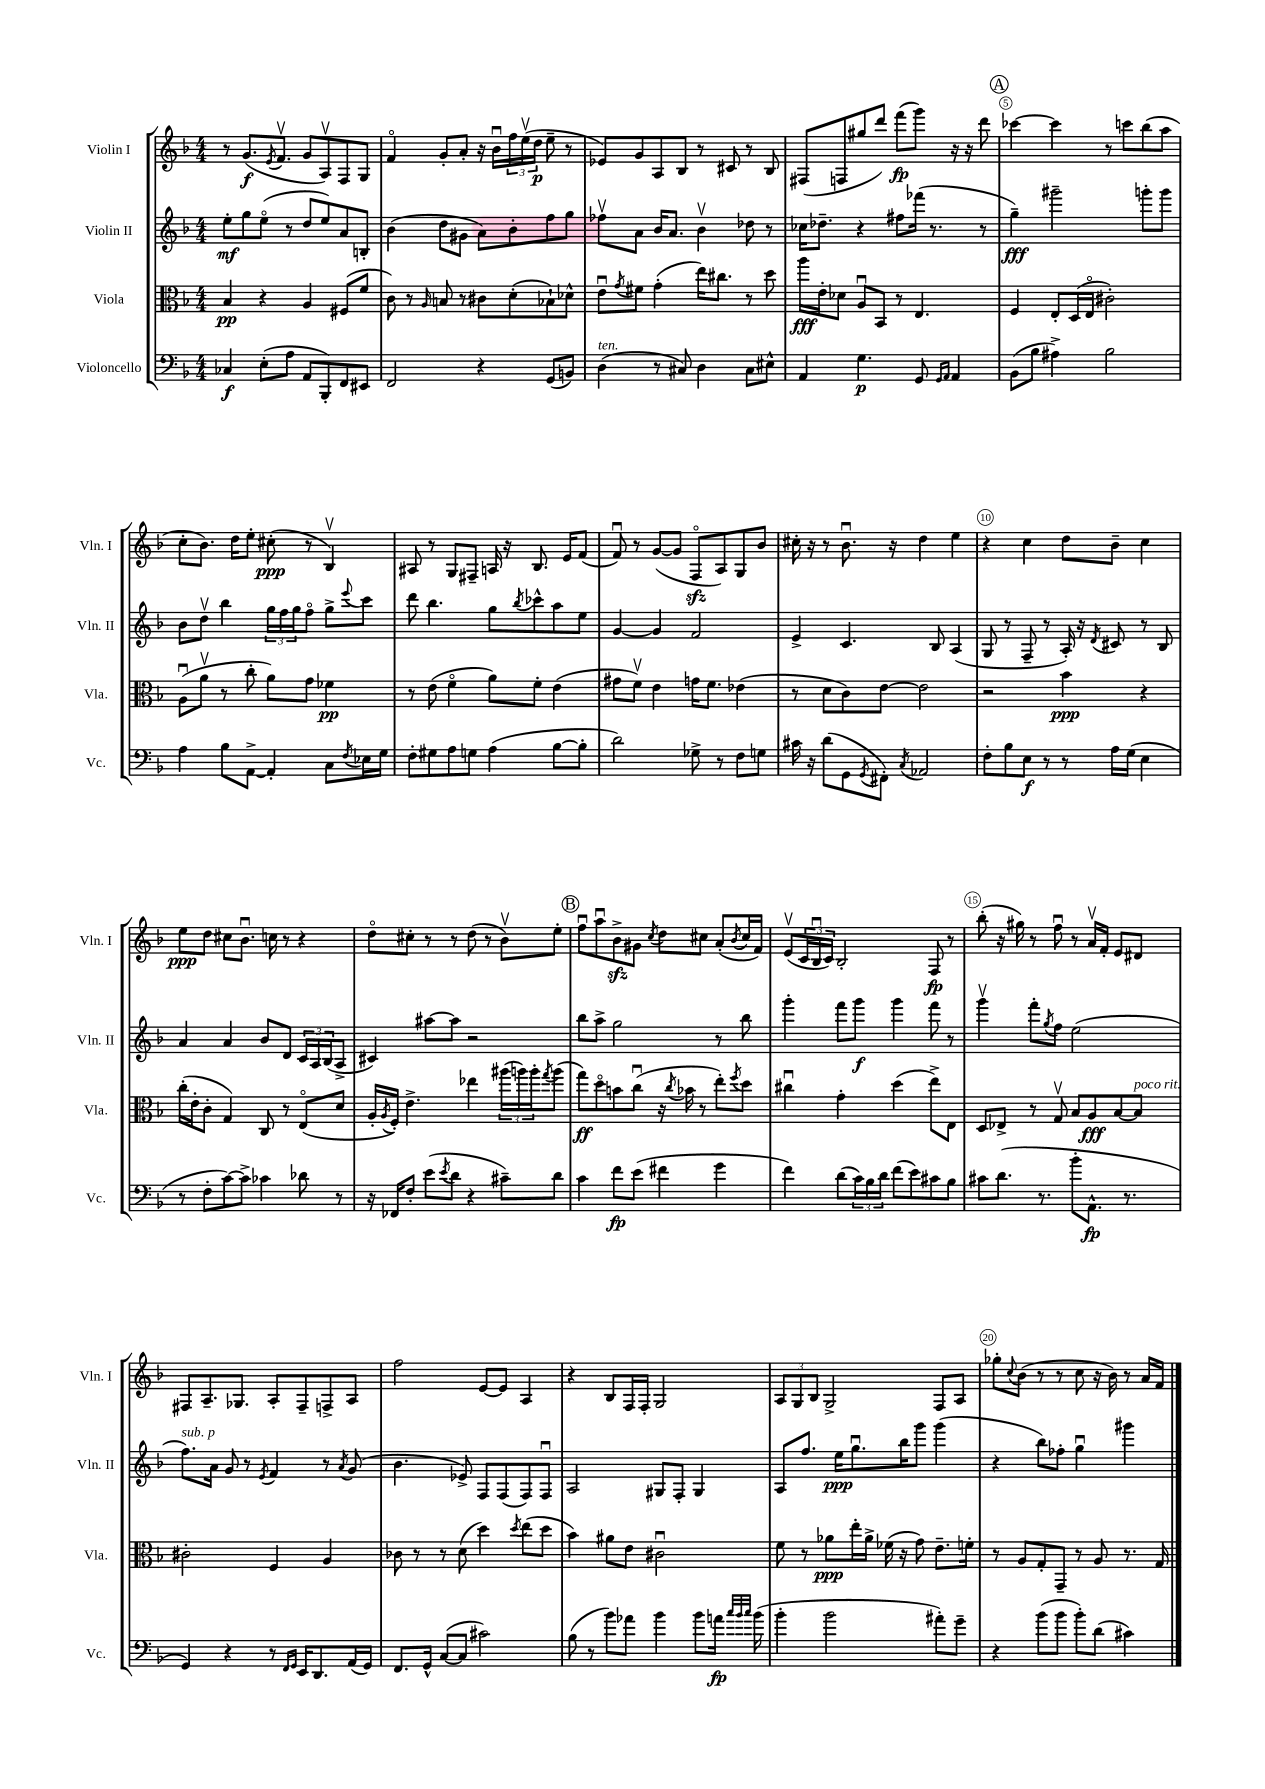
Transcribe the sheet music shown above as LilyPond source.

<<
\new StaffGroup <<
\new Staff = "s0" \with { instrumentName = "Violin I" shortInstrumentName = "Vln. I" } {
    \clef treble \key f \major \numericTimeSignature \time 4/4
    r8 g'8.\f( \acciaccatura { e'8 } f'8.\upbow g'8 a8\upbow) f8 g8 |
    f'4\flageolet g'8-. a'8-. r16 bes'16\downbow \tuplet 3/2 { f''16 e''16\upbow( d''16\p } e''8-- r8 |
    ees'8) g'8 a8 bes8 r8 cis'8 r8 bes8 |
    fis8( f8 gis''8 d'''8) f'''8\fp( g'''8) r16 r16 d'''8 |
    \mark \markup { \circle "A" } ces'''4~ ces'''4 r8 c'''8 bes''8( a''8 |
    c''8-. bes'8.) d''16 e''8-. cis''8-.\ppp( r8 bes4\upbow) |
    ais8 r8 g8 fis8-- a16 r16 bes8. e'16 f'8( |
    f'8\downbow) r8 g'8~( g'8 f8\flageolet\sfz a8) g8 bes'8 |
    cis''16-. r16 r8 bes'8.\downbow r16 d''4 e''4 |
    r4 c''4 d''8 bes'8-- c''4 |
    e''8\ppp d''8 cis''8 bes'8.\downbow c''16 r8 r4 |
    d''8\flageolet cis''8-. r8 r8 d''8( r8 bes'8\upbow) e''8-. |
    \mark \markup { \circle "B" } f''8\downbow a''8\downbow bes'8->\sfz gis'8 \acciaccatura { c''8 } d''8 cis''8 a'8-.( \acciaccatura { bes'8 } cis''16 f'16) |
    e'8\upbow( \tuplet 3/2 { c'16 bes16\downbow c'16) } bes2-. f8\fp r8 |
    bes''8-.( r16 gis''16) r8 f''8\downbow r8 a'16\upbow f'16-. e'8 dis'8 |
    fis8 a8.-- ges8. a8-. fis8-- f8-> a8 |
    f''2 e'8~ e'8 a4 |
    r4 bes8 f16 f16-. g2 |
    \tuplet 3/2 { a8 g8 bes8 } g2-> f8 a8 |
    ges''8-. \appoggiatura { c''8 } bes'8( r8 r8 c''8 r16 bes'16) r8 a'16 f'16 \bar "|." |
}
\new Staff = "s1" \with { instrumentName = "Violin II" shortInstrumentName = "Vln. II" } {
    \clef treble \key f \major \numericTimeSignature \time 4/4
    e''8-.\mf g''8 e''8\flageolet( r8 d''8 e''8) a'8 b8-. |
    bes'4( d''8 gis'8 a'8) bes'8-. f''8 g''8 |
    fes''8\upbow a'8 bes'16 a'8. bes'4\upbow des''8 r8 |
    ces''16 des''8.-- r4 fis''8 fes'''16( r8. r8 |
    \mark \markup { \circle "A" } g''4--\fff) gis'''2-- g'''8-. g'''8 |
    bes'8 d''8\upbow bes''4 \tuplet 3/2 { g''16 f''16 g''16 } f''8\flageolet g''8-> \appoggiatura { e'''8 } c'''8 |
    d'''8 bes''4. g''8 \acciaccatura { bes''8 } ces'''8-^ a''8 e''8 |
    g'4~ g'4 f'2 |
    e'4-> c'4. bes8 a4( |
    g8 r8 f8-- r8 a16-.) r16 \acciaccatura { d'8 } cis'8 r8 bes8 |
    a'4 a'4 bes'8 d'8 \tuplet 3/2 { c'16 a16 bes16( } a8-> |
    cis'4) ais''8~ ais''8 r2 |
    \mark \markup { \circle "B" } bes''8 a''8-> g''2 r8 bes''8 |
    g'''4-. f'''8 g'''8\f g'''4 f'''8 r8 |
    g'''4\upbow f'''8-. \acciaccatura { g''8 } f''8 e''2( |
    f''8.^\markup { \italic "sub. p" }) a'16 g'8 r8 \acciaccatura { e'8 } f'4 r8 \acciaccatura { a'8 } g'8( |
    bes'4. ees'8->) f8 f8( f8) f8\downbow |
    a2 gis8 f8-. gis4 |
    a8 f''8. e''16\ppp g''8.\downbow bes''16 g'''8 g'''4( |
    r4 bes''8) fes''8-. g''4\downbow gis'''4 \bar "|." |
}
\new Staff = "s2" \with { instrumentName = "Viola" shortInstrumentName = "Vla." } {
    \clef alto \key f \major \numericTimeSignature \time 4/4
    bes4\pp r4 a4 fis8( f'8 |
    c'8) r8 \grace { a16 } b8 r8 cis'8 d'8-.( bes8-!) des'8-^ |
    e'8\downbow \acciaccatura { g'8 } fis'8 g'4-.( e''16) cis''8. r8 d''8 |
    a''16\fff e'16-. des'8 a8\downbow bes,8 r8 e4. |
    \mark \markup { \circle "A" } f4 e8-. d16( e16\flageolet cis'2-.) |
    a8\downbow( a'8\upbow r8 c''8-. a'8) g'8 fes'4\pp |
    r8 e'8( f'4\flageolet a'8) f'8-. e'4( |
    gis'8 f'8\upbow) e'4 g'16 f'8. ees'4( |
    r8 d'8 c'8) e'8~ e'2 |
    r2 bes'4\ppp r4 |
    c''16-.( e'16-. c'8-. g4) c8 r8 e8\flageolet( d'8 |
    a16-. \acciaccatura { a8 } f16-.) e'4.-> ees''4 \tuplet 3/2 { ais''16( a''16) a''16-. } \acciaccatura { g''8 } a''8( |
    \mark \markup { \circle "B" } g''8\ff) d''8\flageolet b'8 c''8\downbow( r16 \acciaccatura { c''8 } bes'16 r8 e''8-.) \acciaccatura { f''8 } d''8 |
    cis''4\downbow g'4-. d''4( e''8->) e8 |
    d8 ees8-> r8 g8\upbow bes8 a8\fff bes8~ bes8^\markup { \italic "poco rit." } |
    cis'2-. f4 a4 |
    ces'8 r8 r8 d'8( d''4) \acciaccatura { d''8 } e''8( d''8 |
    bes'4) ais'8 e'8 cis'2\downbow |
    f'8 r8 aes'8\ppp e''16-. aes'16-> fes'16( r16 g'8) e'8.-- f'16-. |
    r8 a8 g8-. g,8-- r8 a8 r8. g16 \bar "|." |
}
\new Staff = "s3" \with { instrumentName = "Violoncello" shortInstrumentName = "Vc." } {
    \clef bass \key f \major \numericTimeSignature \time 4/4
    ces4\f e8-.( a8 a,8 bes,,8-.) f,8 eis,8 |
    f,2 r4 g,8( b,8) |
    d4^\markup { \italic "ten." }( r8 cis8) d4 cis8 eis8-^ |
    a,4 g4.\p g,8 \grace { g,16 a,16 } a,4 |
    \mark \markup { \circle "A" } bes,8( bes8 ais4->) bes2 |
    a4 bes8 a,8~-> a,4-. c8 \acciaccatura { f8 } ees16 g16 |
    f8-. gis8 a8 g8 a4( bes8~ bes8-. |
    d'2) ges8-> r8 f8 g8 |
    cis'16 r16 d'8( g,8 \acciaccatura { g,8 } fis,8-.) \acciaccatura { c8 } aes,2 |
    f8-. bes8 e8\f r8 r8 a16 g16( e4 |
    r8 f8-. c'8~) c'8-> ces'4 des'8 r8 |
    r16 fes,16 f8-. e'8( \acciaccatura { e'8 } d'8 r4 cis'8--) d'8 |
    \mark \markup { \circle "B" } c'4 f'8\fp e'8( fis'4 g'4 |
    f'4) d'8( \tuplet 3/2 { c'16) bes16 d'16 } f'8( e'8) cis'8 bes8 |
    cis'8 d'8.( r8. bes'8-. a,8.-^\fp r8. |
    g,4) r4 r8 \grace { f,16 g,16 } e,16 d,8. a,16( g,16) |
    f,8. g,16-^ c8~( c8 cis'2) |
    bes8( r8 bes'8) aes'8 bes'4 bes'8 a'16\fp \grace { c''32 bes'32 c''32 } bes'16( |
    bes'4-. bes'2 ais'8-.) g'8-- |
    r4 bes'8( bes'8 bes'8-.) d'8( cis'4) \bar "|." |
}
>>
>>
\layout { \context { \Score \override BarNumber.break-visibility = ##(#f #t #t) barNumberVisibility = #(every-nth-bar-number-visible 5) \override BarNumber.stencil = #(make-stencil-circler 0.1 0.3 ly:text-interface::print) } }
